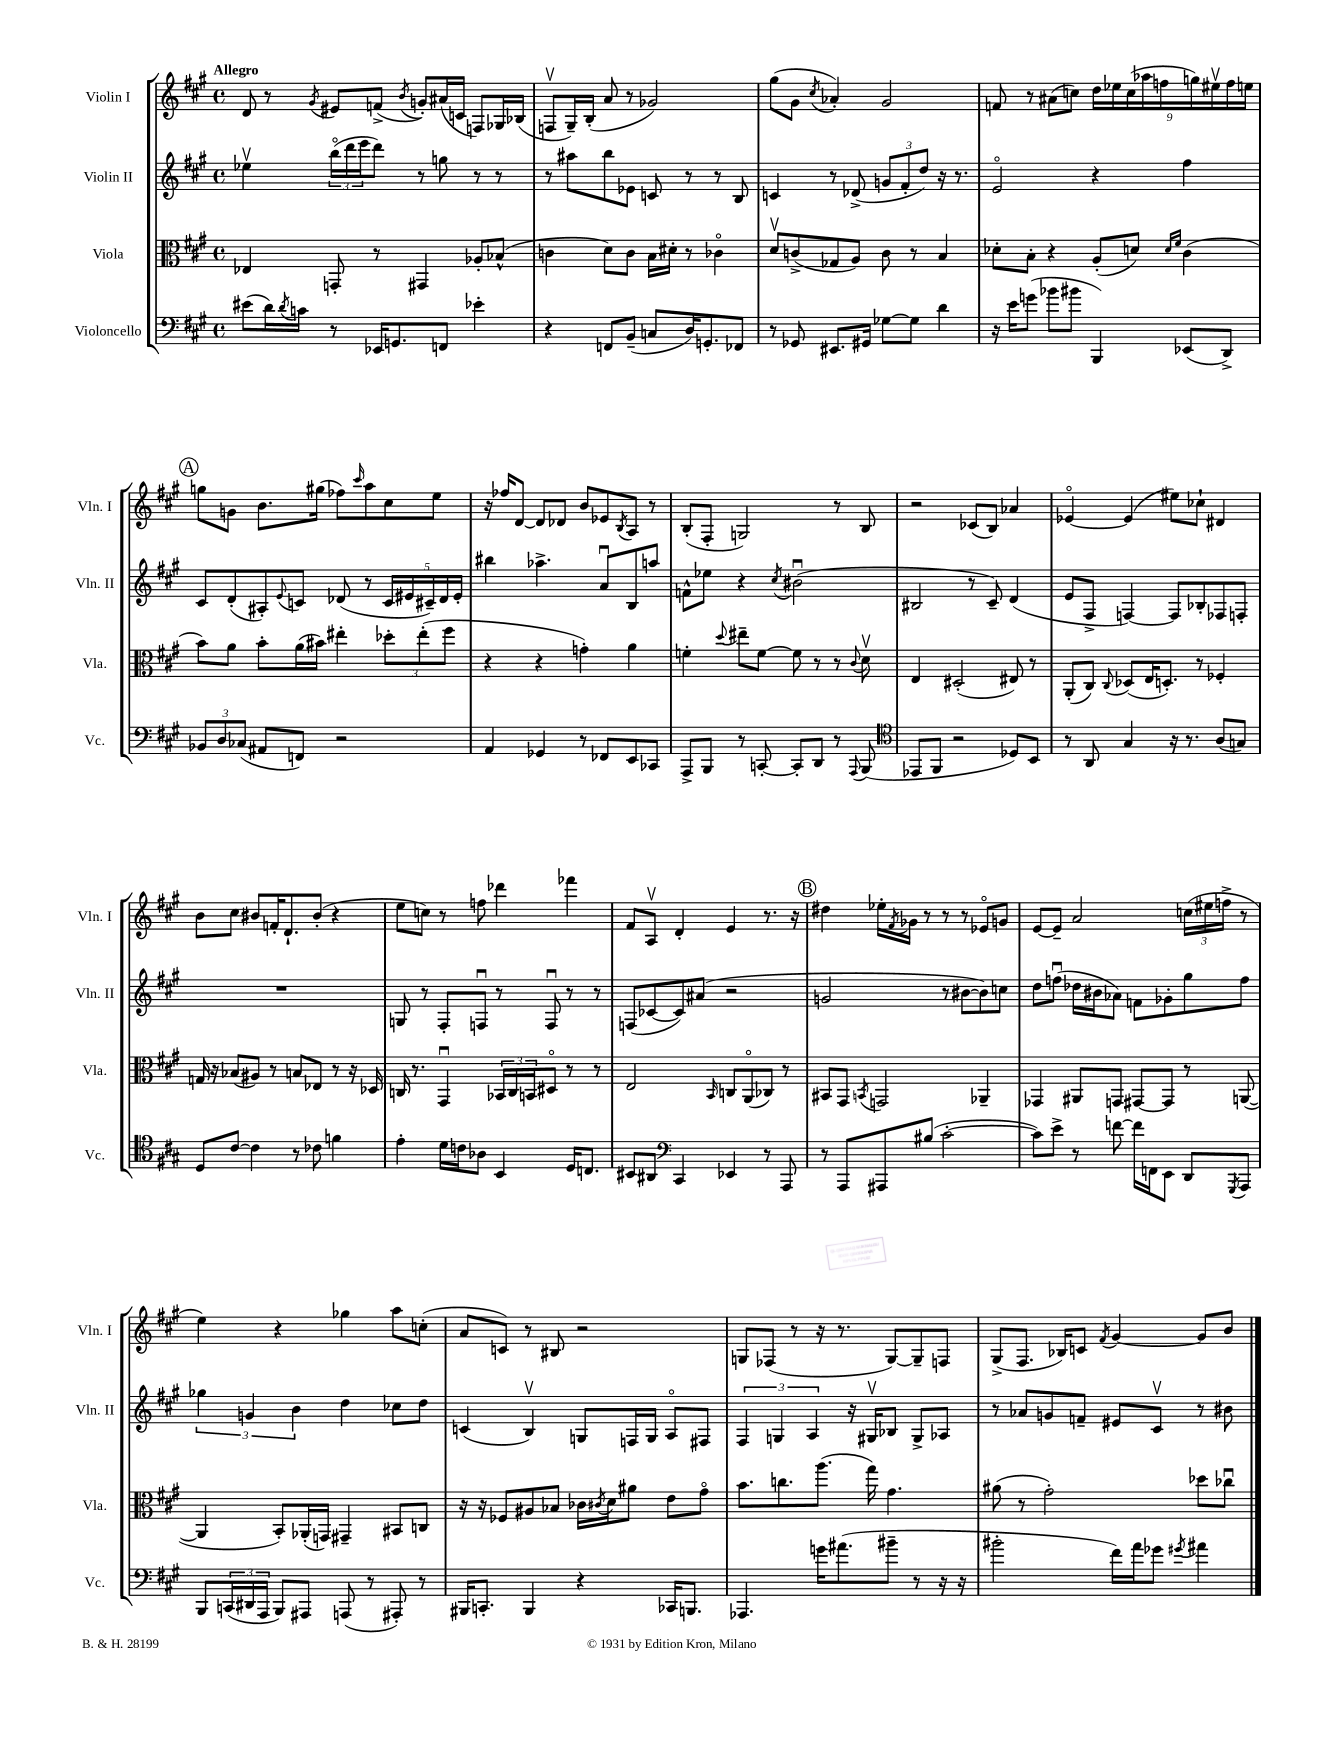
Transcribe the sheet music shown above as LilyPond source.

<<
\new StaffGroup <<
\new Staff = "s0" \with { instrumentName = "Violin I" shortInstrumentName = "Vln. I" } {
    \clef treble \key a \major \defaultTimeSignature \time 4/4 \tempo "Allegro"
    d'8 r8 \acciaccatura { gis'8 } eis'8 f'8->( \acciaccatura { b'8 } g'8-.) ais'16( c'16 f8) ges16 bes16( |
    f8\upbow gis16--) b16-.( a'8 r8 ges'2) |
    gis''8( gis'8 \acciaccatura { cis''8 } aes'4-.) gis'2 |
    f'8 r8 ais'8( c''8) \tuplet 9/8 { d''16 ees''16 c''16( aes''16 f''16 g''16) eis''16\upbow f''16 e''16 } |
    \mark \markup { \circle "A" } g''8 g'8 b'8. gis''16( fes''8) \grace { cis'''16 } a''8 cis''8 e''8 |
    r16 fes''16 d'8~ d'8 des'8 b'8 ees'8 \acciaccatura { b8 } a8 r8 |
    b8-.( fis8-. g2) r8 b8 |
    r2 ces'8( b8) aes'4 |
    ees'4~\flageolet ees'4( eis''8) ces''8-! dis'4 |
    b'8 cis''8 bis'8 f'16-. d'8.-! bis'8-.( r4 |
    e''8 c''8) r8 f''8 des'''4 fes'''4 |
    fis'8 a8\upbow d'4-. e'4 r8. r16 |
    \mark \markup { \circle "B" } dis''4 ees''16-. \acciaccatura { fis'8 } ges'16 r8 r8 r8 ees'8\flageolet g'8 |
    e'8~ e'8-- a'2 \tuplet 3/2 { c''16( eis''16 f''16-> } r8 |
    e''4) r4 ges''4 a''8 c''8-.( |
    a'8 c'8) r8 bis8 r2 |
    g8 fes8( r8 r16 r8. g8~) g8-- f8 |
    gis8->( fis8. bes16) c'8 \acciaccatura { fis'8 } gis'4~ gis'8 b'8 \bar "|." |
}
\new Staff = "s1" \with { instrumentName = "Violin II" shortInstrumentName = "Vln. II" } {
    \clef treble \key a \major \defaultTimeSignature \time 4/4
    ees''4\upbow \tuplet 3/2 { b''16\flageolet( d'''16 e'''16 } d'''8) r8 g''8 r8 r8 |
    r8 ais''8 b''8 ees'8 c'8 r8 r8 b8 |
    c'4 r8 des'8->( \tuplet 3/2 { g'8 fis'8-. d''8) } r16 r8. |
    e'2\flageolet r4 fis''4 |
    \mark \markup { \circle "A" } cis'8 d'8-.( ais8-.) \appoggiatura { e'8 } c'8 des'8( r8 \tuplet 5/4 { c'16 eis'16 cis'16--) des'16 eis'16-. } |
    bis''4 aes''4.-> a'8\downbow b8 a''8 |
    f'8-^ ees''8 r4 \acciaccatura { cis''8 } bis'2\downbow( |
    bis2 r8 cis'8--) d'4( |
    e'8 fis8-> f4~) f8 bes8-. fes8 f8-. |
    R1 |
    g8 r8 fis8-. f8\downbow r8 f8\downbow r8 r8 |
    f8( ces'8~ ces'8) ais'8( r2 |
    \mark \markup { \circle "B" } g'2 r8 bis'8~ bis'8) c''8 |
    d''8 f''8\downbow( des''16 bis'16 aes'8) f'8 ges'8-. gis''8 f''8 |
    \tuplet 3/2 { ges''4 g'4 b'4 } d''4 ces''8 d''8 |
    c'4( b4\upbow) g8 f16 g16 a8\flageolet fis8 |
    \tuplet 3/2 { fis4 g4 a4 } r16 gis16\upbow bes8 gis8-> aes8 |
    r8 aes'8 g'8 f'8-- eis'8 cis'8\upbow r8 bis'8 \bar "|." |
}
\new Staff = "s2" \with { instrumentName = "Viola" shortInstrumentName = "Vla." } {
    \clef alto \key a \major \defaultTimeSignature \time 4/4
    ees4 g,8-. r8 gis,4 aes8-. bes8-^( |
    c'4 d'8) c'8 b16 dis'16-. r8 ces'4\flageolet |
    d'8\upbow c'8->( ges8 a8) c'8 r8 b4 |
    des'8-. b8-. r4 a8-.( d'8) \grace { d'16 fis'16 } cis'4( |
    \mark \markup { \circle "A" } b'8) a'8 b'8-. a'16( bis'16) eis''4-. \tuplet 3/2 { des''8-. eis''8-.( fis''8 } |
    r4 r4 g'4-.) a'4 |
    f'4-. \appoggiatura { d''8 } eis''8-- f'8~ f'8 r8 r8 \appoggiatura { cis'8 } d'8\upbow |
    e4 dis2-.( eis8) r8 |
    a,8-.( cis8) \appoggiatura { cis8 } des8( e16 d8.-.) r8 fes4-. |
    g16 r16 bes8( ais8) r8 b8 ees8 r8 r16 des16 |
    c16 r8. gis,4\downbow \tuplet 3/2 { bes,16 c16 b,16 } dis8\flageolet r8 r8 |
    e2 \grace { b,16 } c8 a,8\flageolet( ces8) r8 |
    \mark \markup { \circle "B" } bis,8 gis,8 \acciaccatura { b,8 } g,2 aes,4-- |
    ges,4 ais,8 g,8 gis,8~ gis,8 r8 a,8~( |
    a,4 b,8-.) aes,16-.( g,16) gis,4-- bis,8 c8 |
    r16 r16 fes8 ais8 bes8 ces'16 \acciaccatura { cis'8 } d'16 ais'8 e'8 gis'8\flageolet |
    b'8. c''8. a''8.( gis''16) gis'4. |
    ais'8( r8 gis'2-.) des''8 ces''8\downbow \bar "|." |
}
\new Staff = "s3" \with { instrumentName = "Violoncello" shortInstrumentName = "Vc." } {
    \clef bass \key a \major \defaultTimeSignature \time 4/4
    eis'8( d'16) \acciaccatura { d'8 } c'16 r8 ees,16 g,8. f,8 ees'4-. |
    r4 f,8 b,8--( c8 d16) g,8.-. fes,8 |
    r8 ges,8 eis,8. gis,16 ges8~ ges8 d'4 |
    r16 e'16 g'8( bes'8 bis'8 b,,4) ees,8( d,8->) |
    \mark \markup { \circle "A" } \tuplet 3/2 { bes,8 d8 ces8( } ais,8 f,8) r2 |
    a,4 ges,4 r8 fes,8 e,8 ces,8 |
    a,,8-> b,,8 r8 c,8~-. c,8-. d,8 r8 \appoggiatura { a,,8 } b,,8( |
    \clef tenor ees,8 fis,8 r2 des8) b,8 |
    r8 a,8 gis4 r16 r8. a8( g8) |
    d8 cis'8~ cis'4 r8 ces'8 f'4 |
    e'4-. d'16 c'16 aes8 b,4 d16 c8. |
    bis,8 ais,8 \clef bass cis,4 ees,4 r8 a,,8 |
    \mark \markup { \circle "B" } r8 a,,8 ais,,8 bis8( cis'2~-. |
    cis'8) e'8-> r8 f'8~ f'16 f,16 e,8 d,8 \acciaccatura { gis,,8 } a,,8 |
    b,,8 \tuplet 3/2 { c,16( dis,16 a,,16 } b,,8) ais,,8 a,,8( r8 ais,,8-.) r8 |
    bis,,16 c,8.-. bis,,4 r4 ces,16 b,,8. |
    aes,,4. g'16 ais'8.( bis'8-- r8 r16 r16 |
    bis'2-. fis'16) a'16 ges'8 \acciaccatura { gis'8 } ais'4 \bar "|." |
}
>>
>>
\layout { \context { \Score \remove "Bar_number_engraver" } }
